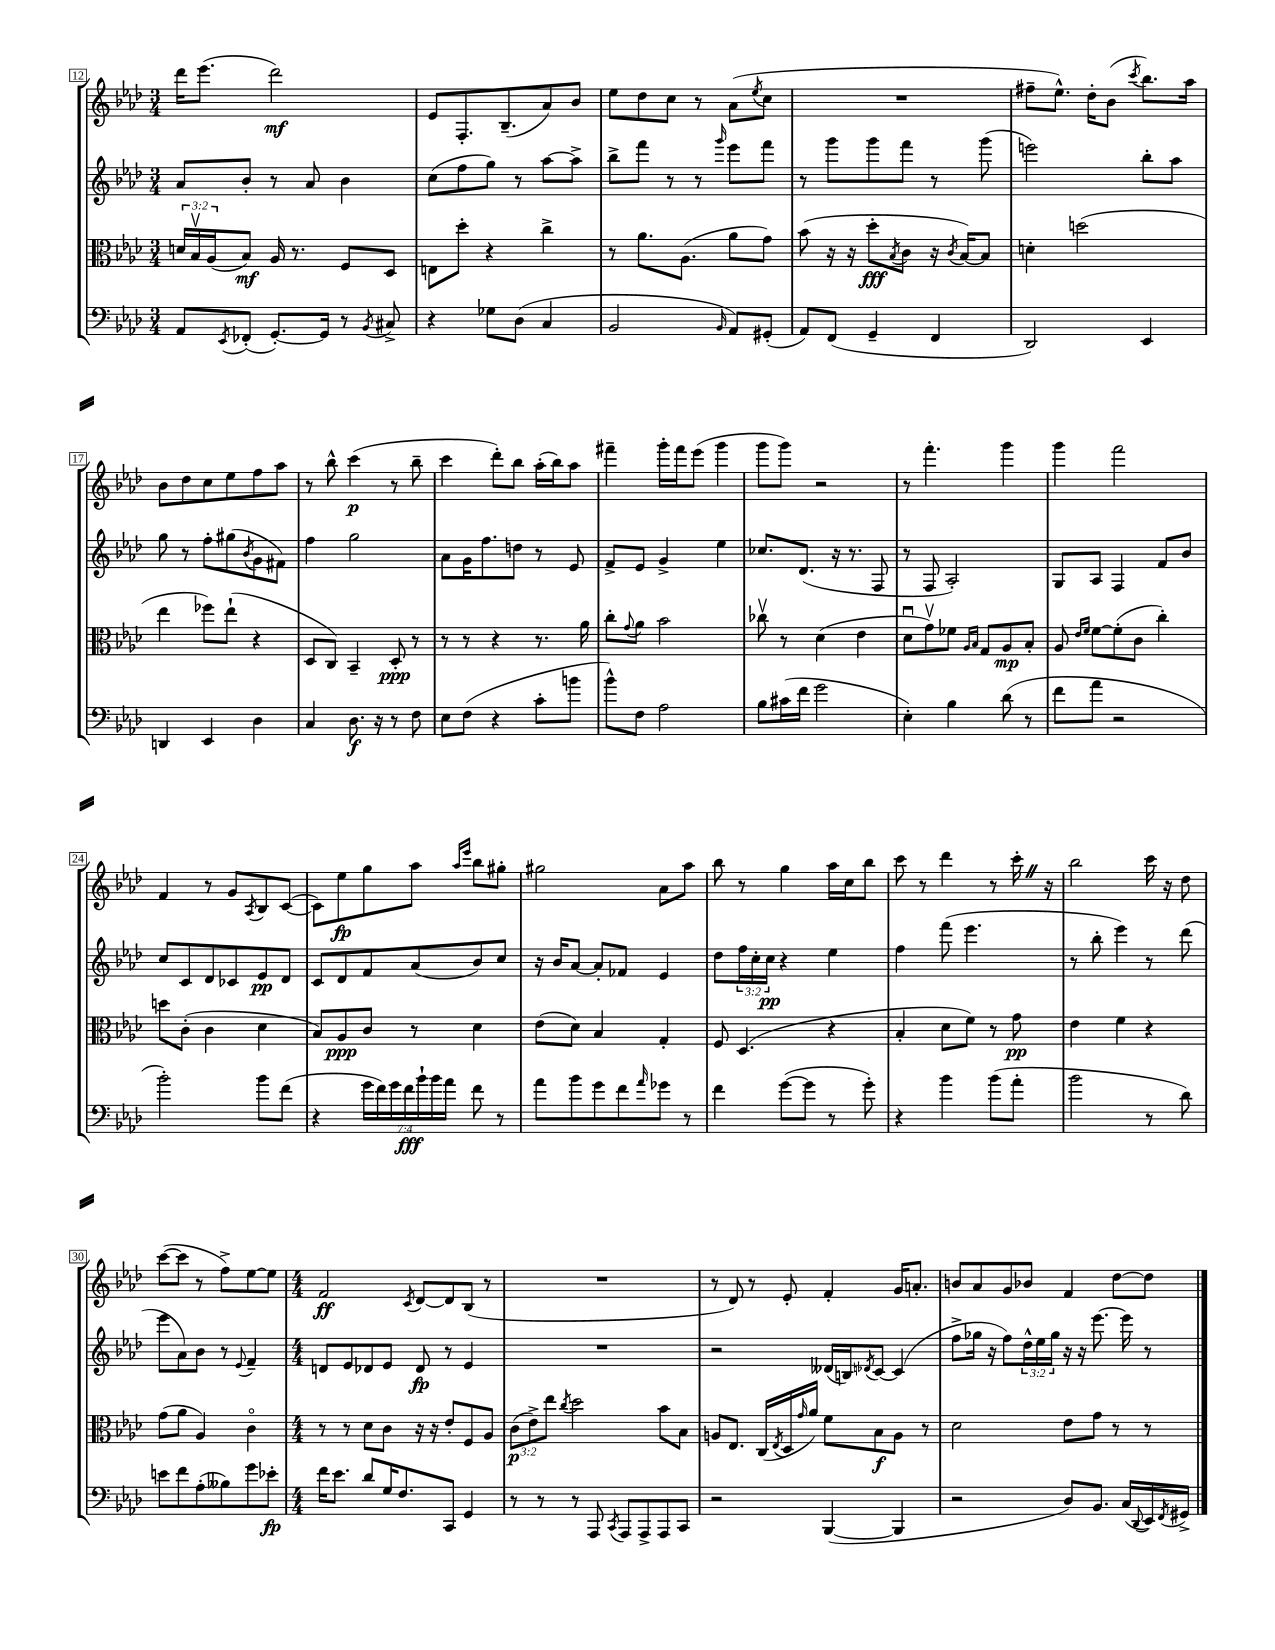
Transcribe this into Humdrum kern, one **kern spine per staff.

**kern	**kern	**kern	**kern
*staff4	*staff3	*staff2	*staff1
*clefF4	*clefC3	*clefG2	*clefG2
*k[b-e-a-d-]	*k[b-e-a-d-]	*k[b-e-a-d-]	*k[b-e-a-d-]
*M3/4	*M3/4	*M3/4	*M3/4
8AA-/L	24d/LL	8a-/L	16ddd-\LK
.	24B-v/	.	.
.	.	.	(8.eee-\J
.	(24A-/J	.	.
8qEE-/	.	.	.
(8FF-'/J	8B-/J)	8b-'/J	.
[8.GG'/L)	16A-/	8r	2ddd-\)
.	8.r	.	.
.	.	8a-/	.
16GG/]Jk	.	.	.
8r	8F/L	4b-\	.
8qBB-/	.	.	.
8C#^/	8D-/J	.	.
=	=	=	=
4r	8E\L	(8cc\L	8e-/L
.	8dd-'\J	8ff\	8.F'/
8G-\L	4r	8gg\J)	.
.	.	.	(8.B-~/
(8D-\J	.	8r	.
4C/	4cc^\	[8aa-\L	8a-/)
.	.	8aa-^\]J	8b-/J
=	=	=	=
2BB-/	8r	8bb-^\L	8ee-\L
.	8.a-\L	8fff\J	8dd-\
.	.	8r	8cc\J
.	(8.A-\J	.	.
.	.	8r	8r
16qqBB-/	.	16qqggg/	.
8AA-/L)	8a-\L	8eee-\L	(8a-\L
.	.	.	8qee-/
(8GG#'/J	8g\J)	8fff\J	8cc\J
=	=	=	=
8AA-/L)	(8b-\	8r	2.r
(8FF/J	16r	8ggg\L	.
.	16r	.	.
4GG~/	8dd-'\L	8ggg\	.
.	8qB-/	.	.
.	8c\J	8fff\J	.
4FF/	16r	8r	.
.	8qc/	.	.
.	[16B-/LK)	.	.
.	8B-/]J	(8ggg\	.
=	=	=	=
2DD-/)	4d'\	2eee\)	8ff#~\L
.	.	.	8.ee-^^\J)
.	(2dd\	.	.
.	.	.	16dd-'\LK
.	.	.	(8b-\J
.	.	.	8qccc/
4EE-/	.	8bb-'\L	8.bb-\L)
.	.	8aa-\J	.
.	.	.	16aa-\Jk
=	=	=	=
4DD/	4ee-\	8gg\	8b-\L
.	.	8r	8dd-\
4EE-/	8ff-\L)	8ff'\L	8cc\
.	(8ee-`\J	(8gg#\	8ee-\
.	.	8qb-/	.
4D-\	4r	8g\	8ff\
.	.	8f#\J)	8aa-\J
=	=	=	=
4C/	8D-/L	4ff\	8r
.	8C/J)	.	8bb-^^\
8.D-\	4BB-~/	2gg\	(4ccc\
16r	.	.	.
8r	8D-'/	.	8r
8F\	8r	.	8bb-~\
=	=	=	=
8E-\L	8r	8a-\L	4ccc\
(8F\J	8r	16g\K	.
.	.	8.ff\	.
4r	4r	.	8ddd-'\L)
.	.	8dd\J	8bb-\J
8c'\L	8.r	8r	(16aa-'\LL
.	.	.	16bb-\J)
8b\J	.	8e-/	8aa-\J
.	16a-\	.	.
=	=	=	=
8b-^^\L)	8cc'\L	8f^/L	4fff#~\
.	8qqg/	.	.
8F\J	8a-\J	8e-/J	.
2A-\	2b-\	4g^/	16ggg'\LL
.	.	.	16fff#\J
.	.	.	(8eee-\J
.	.	4ee-\	4ggg\
=	=	=	=
8B-\L	8cc-v\	8.cc-/L	8ggg\L
(16c#\L	8r	.	8ggg\J)
16f\JJ	.	(8.d-/J	.
2g\	(4d-\	.	2r
.	.	16r	.
.	.	8.r	.
.	4e-\	.	.
.	.	8F/	.
=	=	=	=
4E-'\)	8d-u\L	8r	8r
.	8gv\)	8F/	4.fff'\
4B-\	8f-\J	2A-'/)	.
.	16qqA-/LL	.	.
.	16qqB-/JJ	.	.
.	8G/L	.	.
(8d-\	8A-/	.	4ggg\
8r	8B-'/J	.	.
=	=	=	=
8f\L	8A-/	8G/L	4ggg\
.	16qqe-/LL	.	.
.	16qqf/JJ	.	.
8a-\J	[8f\L	8A-/J	.
2r	(8f'\]	4F/	2fff\
.	8c\J	.	.
.	4cc'\)	8f/L	.
.	.	8b-/J	.
=	=	=	=
2b-'\)	8dd\L	8cc/L	4f/
.	(8c'\J	8c/	.
.	4c\	8d-/	8r
.	.	8c-/	8g/L
.	.	.	8qA-/
8b-\L	4d-\	8e-/	8B-/
(8f\J	.	8d-/J	([8c/J
=	=	=	=
4r	8B-/L)	8c/L	8c\]L)
.	8A-/	8d-/	8ee-\
28g\LL	8c/J	8f/	8gg\
28f\)	.	.	.
28g\	.	.	.
28f\	.	.	.
.	8r	(8a-/	8aa-\J
28b-`\	.	.	.
28b-\	.	.	.
28a-\JJ	.	.	.
.	.	.	16qqaa-/LL
.	.	.	16qqeee-/JJ
8f\	4d-\	8b-/)	8bb-\L
8r	.	8cc/J	8gg#'\J
=	=	=	=
8a-\L	(8e-\L	16r	2gg#\
.	.	16b-/LK	.
8b-\	8d-\J)	[8a-/J	.
8g\	4B-/	8a-'/]L	.
8f\	.	8f-/J	.
16qqa-/	.	.	.
8g-\J	4G'/	4e-/	8a-\L
8r	.	.	8aa-\J
=	=	=	=
4f\	8F/	8dd-\L	8bb-\
.	(4.D-/	24ff\L	8r
.	.	24cc'\	.
.	.	24cc\JJ	.
([8g\L	.	4r	4gg\
8g\]J	.	.	.
8r	4r	4ee-\	16aa-\LL
.	.	.	16cc\J
8g'\)	.	.	8bb-\J
=	=	=	=
4r	4B-'/	4ff\	8ccc\
.	.	.	8r
4b-\	8d-\L	(8fff\	4ddd-\
.	8f\J)	4.eee-\	.
(8b-\L	8r	.	8r
8a-'\J	8g\	.	16ccc'\
.	.	.	16r
=	=	=	=
2b-\	4e-\	8r	2bb-\
.	.	8bb-'\	.
.	4f\	4eee-\)	.
8r	4r	8r	16ccc\
.	.	.	16r
8d-\)	.	(8ddd-\	8dd-\
=	=	=	=
8e\L	(8g\L	8eee-\L	([8ccc\L
8f\	8a-\J	8a-\)	8ccc\]J
(8A-'\	4A-/)	8b-\J	8r
8B--\)	.	8r	8ff^\L)
.	.	8qqe-/	.
8g\	4co\	4f~/	[8ee-\
8e-'\J	.	.	8ee-\]J
=	=	=	=
*M4/4	*M4/4	*M4/4	*M4/4
16f\LK	8r	8d/L	2f/
8.e-\J	.	.	.
.	8r	8e-/	.
8d-/L	8d-\L	8d-/	.
16G/K	8c\J	8e-/J	.
8.F/	.	.	.
.	.	.	8qc/
.	16r	8d-/	[8d-/L
.	16r	.	.
8CC/J	8e-'/L	8r	8d-/]
4GG/	8F/	4e-/	(8B-/J
.	8A-/J	.	8r
=	=	=	=
8r	(12c\L	1r	1r
.	12e-^\)	.	.
8r	.	.	.
.	12ee-\J	.	.
.	8qcc/	.	.
8r	2dd-\	.	.
8AAA-/	.	.	.
8qCC/	.	.	.
8AAA-/L	.	.	.
8AAA-^/	.	.	.
8AAA-/	8b-\L	.	.
8CC/J	8B-\J	.	.
=	=	=	=
2r	8A/L	2r	8r
.	8.E-/J	.	8d-/)
.	.	.	8r
.	(16C/LL	.	.
.	8qE-/	.	.
.	16D-/	.	8e-'/
.	16qqg/	.	.
.	16a-/JJ)	.	.
([4BBB-/	8f\L	(16d--/LL	4f'/
.	.	16B/J)	.
.	.	8qd-/	.
.	8B-\	[8c/J	.
4BBB-/]	8A\J	(4c/]	16g/LK
.	.	.	8.a'/J
.	8r	.	.
=	=	=	=
2r	2d-\	8ff^\L	8b/L
.	.	16gg-\Jk	8a-/
.	.	16r	.
.	.	8ff\L)	8g/
.	.	24dd-^^\L	8b-/J
.	.	24ee-\	.
.	.	24gg-\JJ	.
8D-/L)	8e-\L	16r	4f/
.	.	16r	.
8.BB-/J	8g\J	[8.eee-\	.
.	8r	.	[8dd-\L
(16C/LL	.	16eee-\]	.
8qqDD-/	.	.	.
16EE-/)	8r	8r	8dd-\]J
8qFF/	.	.	.
16GG#^/JJ	.	.	.
==	==	==	==
*-	*-	*-	*-
